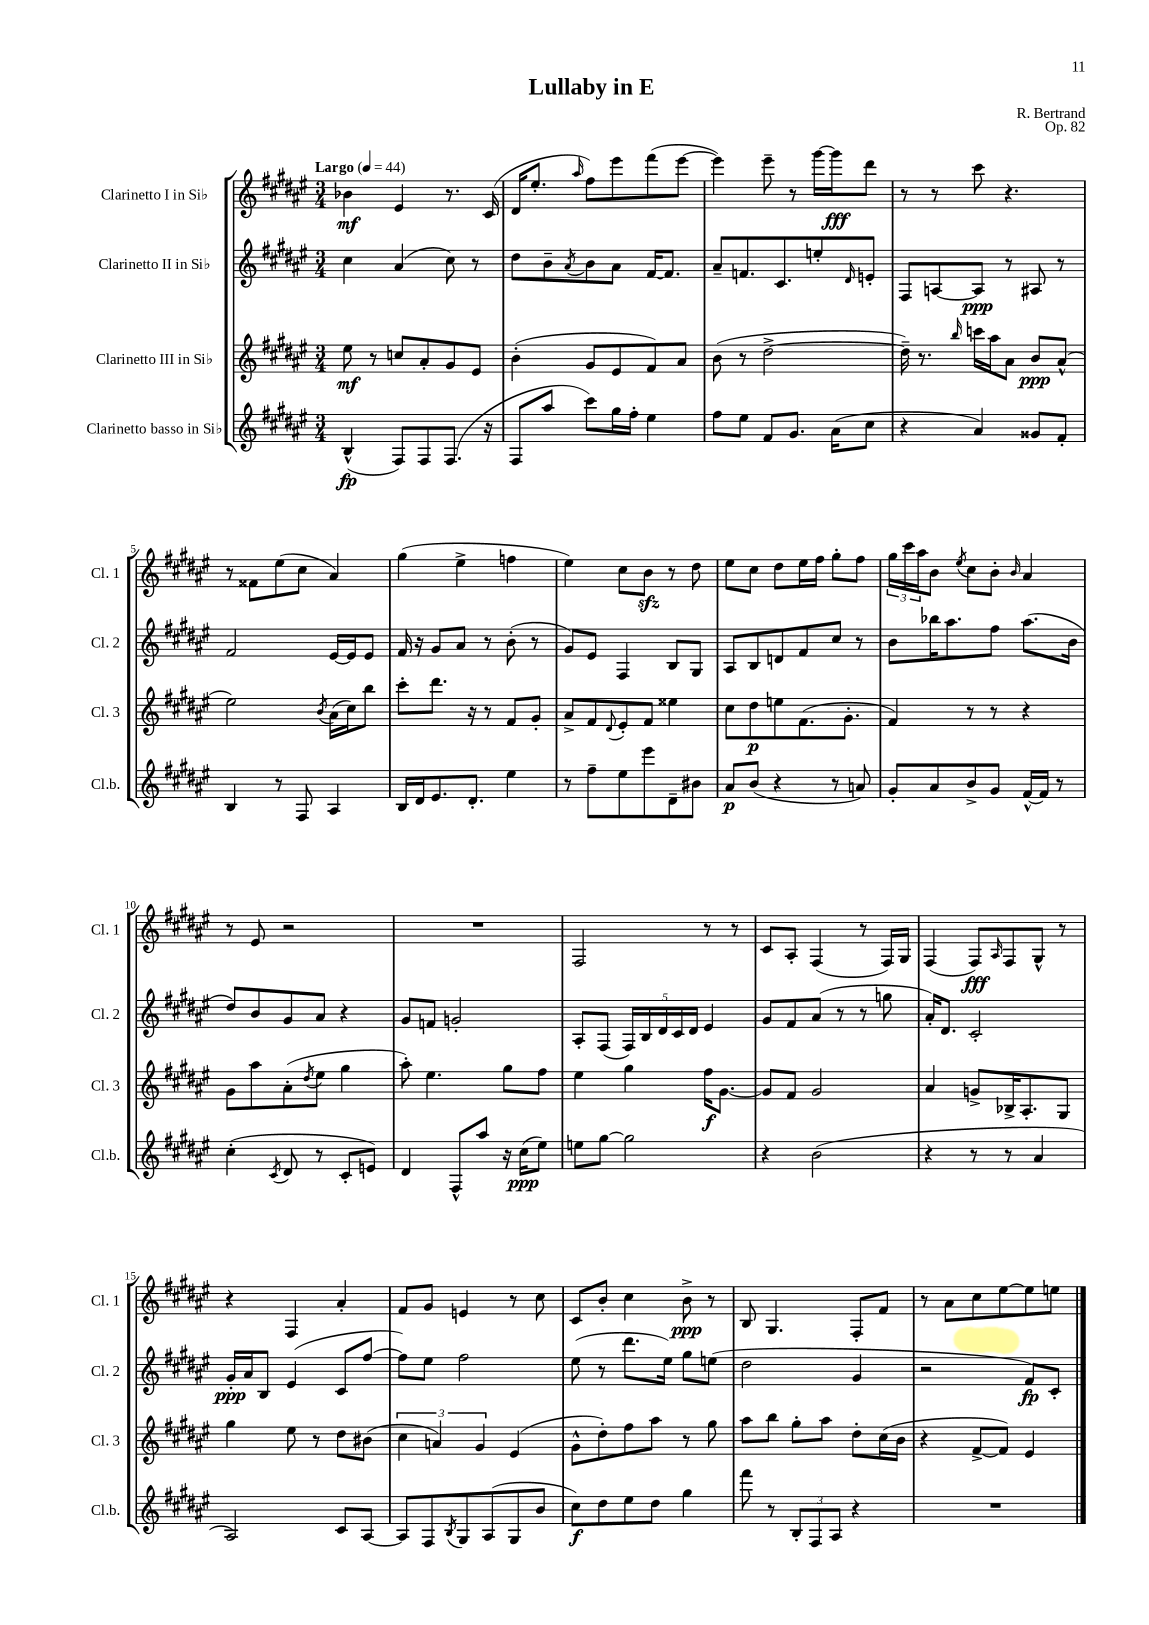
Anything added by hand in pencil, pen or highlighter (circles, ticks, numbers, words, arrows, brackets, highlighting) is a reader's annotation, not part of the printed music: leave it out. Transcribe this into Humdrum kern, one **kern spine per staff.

**kern	**kern	**kern	**kern
*staff4	*staff3	*staff2	*staff1
*clefG2	*clefG2	*clefG2	*clefG2
*k[f#c#g#d#a#e#]	*k[f#c#g#d#a#e#]	*k[f#c#g#d#a#e#]	*k[f#c#g#d#a#e#]
*M3/4	*M3/4	*M3/4	*M3/4
*MM44	*MM44	*MM44	*MM44
(4B^^/	8ee#\	4cc#\	4b-\
.	8r	.	.
8F#/L)	8cc/L	(4a#/	4e#/
8F#/	8a#'/	.	.
(8.F#/J	8g#/	8cc#\)	8.r
.	8e#/J	8r	.
16r	.	.	(16c#/
=	=	=	=
8F#/L	(4b'\	8dd#\L	16d#/LK
.	.	.	8.ee#'/J
8aa#/J	.	8b~\	.
.	.	8qa#/	16qqaa#/
8ccc#\L)	8g#/L	8b\	8ff#\L)
16gg#\L	8e#/	8a#\J	8eee#\
16ff#'\JJ	.	.	.
4ee#\	8f#/)	[16f#/LK	(8fff#\
.	.	8.f#/]J	.
.	8a#/J	.	[8eee#\J
=	=	=	=
8ff#\L	(8b\	8a#~/L	4eee#\])
8ee#\J	8r	8.f/	.
8f#/L	[2dd#^\	.	8eee#~\
.	.	8.c#/	.
8.g#/J	.	.	8r
.	.	8ee'/	[16ggg#\LL
(16a#\LK	.	.	16ggg#\]J
.	.	16qqd#/	.
8cc#\J	.	8e'/J	8ddd#\J
=	=	=	=
4r	16dd#~\])	8F#/L	8r
.	8.r	.	.
.	.	[8A/	8r
.	16qqbb/	.	.
4a#/)	16ccc\LL	8A/]J	8ccc#\
.	16aa#\J	.	.
.	8a#\J	8r	4.r
8g##/L	8b/L	8A#/	.
8f#'/J	(8a#^^/J	8r	.
=	=	=	=
4B/	2ee#\)	2f#/	8r
.	.	.	8f##\L
8r	.	.	(8ee#\
8F#/	.	.	8cc#\J
.	8qb/	.	.
4A#/	(16a#\LL	[16e#/LL	4a#/)
.	16cc#\J)	16e#/]J	.
.	8bb\J	8e#/J	.
=	=	=	=
16B/LL	8ccc#'\L	16f#/	(4gg#\
16d#/J	.	16r	.
8.e#/	8.ddd#\J	8g#/L	.
.	.	8a#/J	4ee#^\
8.d#'/J	16r	.	.
.	8r	8r	.
4ee#\	8f#/L	(8b'\	4ff\
.	8g#'/J	8r	.
=	=	=	=
8r	8a#^/L	8g#/L)	4ee#\)
8ff#~\L	8f#/	8e#/J	.
.	8qqd#/	.	.
8ee#\	8e#'/	4F#/	8cc#\L
8eee#\	8f#/J	.	8b\J
8d#~\	4ee##\	8B/L	8r
8b#\J	.	8G#/J	8dd#\
=	=	=	=
8a#/L	8cc#\L	8A#/L	8ee#\L
(8b/J	8dd#\	8B/	8cc#\J
4r	8ee\	8d/	8dd#\L
.	(8.f#\	8f#/	16ee#\L
.	.	.	16ff#\JJ
8r	.	8cc#/J	8gg#'\L
.	8.g#'\J	.	.
8a/)	.	8r	8ff#\J
=	=	=	=
8g#'/L	4f#/)	8b\L	24gg#\LL
.	.	.	24ccc#\
.	.	.	24aa#\J
8a#/	.	16bb-\K	8b\J
.	.	8.aa#\	.
.	.	.	8qee#/
8b^/	8r	.	8cc#\L
8g#/J	8r	8ff#\J	8b'\J
.	.	.	16qqb/
[16f#^^/LL	4r	(8.aa#\L	4a#/
16f#/]JJ	.	.	.
8r	.	.	.
.	.	16b\Jk	.
=	=	=	=
(4cc#'\	8g#\L	8dd#/L)	8r
.	8aa#\	8b/	8e#/
8qc#/	.	.	.
8d#/	(8a#'\	8g#/	2r
.	8qdd#/	.	.
8r	8ee#\J	8a#/J	.
8c#'/L	4gg#\	4r	.
8e/J)	.	.	.
=	=	=	=
4d#/	8aa#'\)	8g#/L	2.r
.	4.ee#\	8f/J	.
8F#^^/L	.	2g'/	.
8aa#/J	.	.	.
16r	8gg#\L	.	.
(16cc#\LK	.	.	.
8ee#\J)	8ff#\J	.	.
=	=	=	=
8ee\L	4ee#\	8A#'/L	2F#/
[8gg#\J	.	(8F#/J	.
2gg#\]	4gg#\	20F#/LL)	.
.	.	20B/	.
.	.	20d#/	.
.	.	20c#/	.
.	.	20d#/JJ	.
.	16ff#\LK	4e#/	8r
.	[8.g#\J	.	.
.	.	.	8r
=	=	=	=
4r	8g#/]L	8g#/L	8c#/L
.	8f#/J	8f#/	8A#'/J
(2b\	2g#/	(8a#/J	(4F#/
.	.	8r	.
.	.	8r	8r
.	.	8gg\	16F#/LL)
.	.	.	16G#/JJ
=	=	=	=
4r	4a#/	16a#'/LK)	(4F#/
.	.	8.d#/J	.
8r	8g^/L	2c#'/	8F#/L)
.	.	.	16qqA#/
8r	16B-^/K	.	8F#/
.	8.A#'/	.	.
4a#/	.	.	8G#^^/J
.	8G#/J	.	8r
=	=	=	=
2A#/)	4gg#\	16g#'/LL	4r
.	.	16a#/J	.
.	.	8B/J	.
.	8ee#\	(4e#/	4F#/
.	8r	.	.
8c#/L	8dd#\L	8c#/L	4a#'/
[8A#/J	(8b#\J	[8ff#/J	.
=	=	=	=
8A#/]L	6cc#\	8ff#\]L)	8f#/L
8F#/	.	8ee#\J	8g#/J
.	6a/)	.	.
8qB/	.	.	.
8G#/	.	2ff#\	4e/
.	6g#/	.	.
(8A#/	.	.	.
8G#/	(4e#/	.	8r
8b/J	.	.	8cc#\
=	=	=	=
8cc#\L)	8g#^^\L	(8ee#\	8c#/L
8dd#\	8dd#'\)	8r	8b'/J
8ee#\	8ff#\	8.ddd#\L	4cc#\
8dd#\J	8aa#\J	.	.
.	.	16ee#\Jk)	.
4gg#\	8r	8gg#\L	8b^\
.	8gg#\	(8ee\J	8r
=	=	=	=
8fff#\	8aa#\L	2dd#\	8B/
8r	8bb\J	.	4.G#/
12B'/L	8gg#'\L	.	.
12F#/	.	.	.
.	8aa#\J	.	.
12A#/J	.	.	.
4r	8dd#'\L	4g#/	8F#'/L
.	(16cc#\L	.	8f#/J
.	16b\JJ	.	.
=	=	=	=
2.r	4r	2r	8r
.	.	.	8a#\L
.	[8f#^/L	.	8cc#\
.	8f#/]J)	.	[8ee#\
.	4e#/	8f#/L)	8ee#\]
.	.	8c#'/J	8ee\J
==	==	==	==
*-	*-	*-	*-
